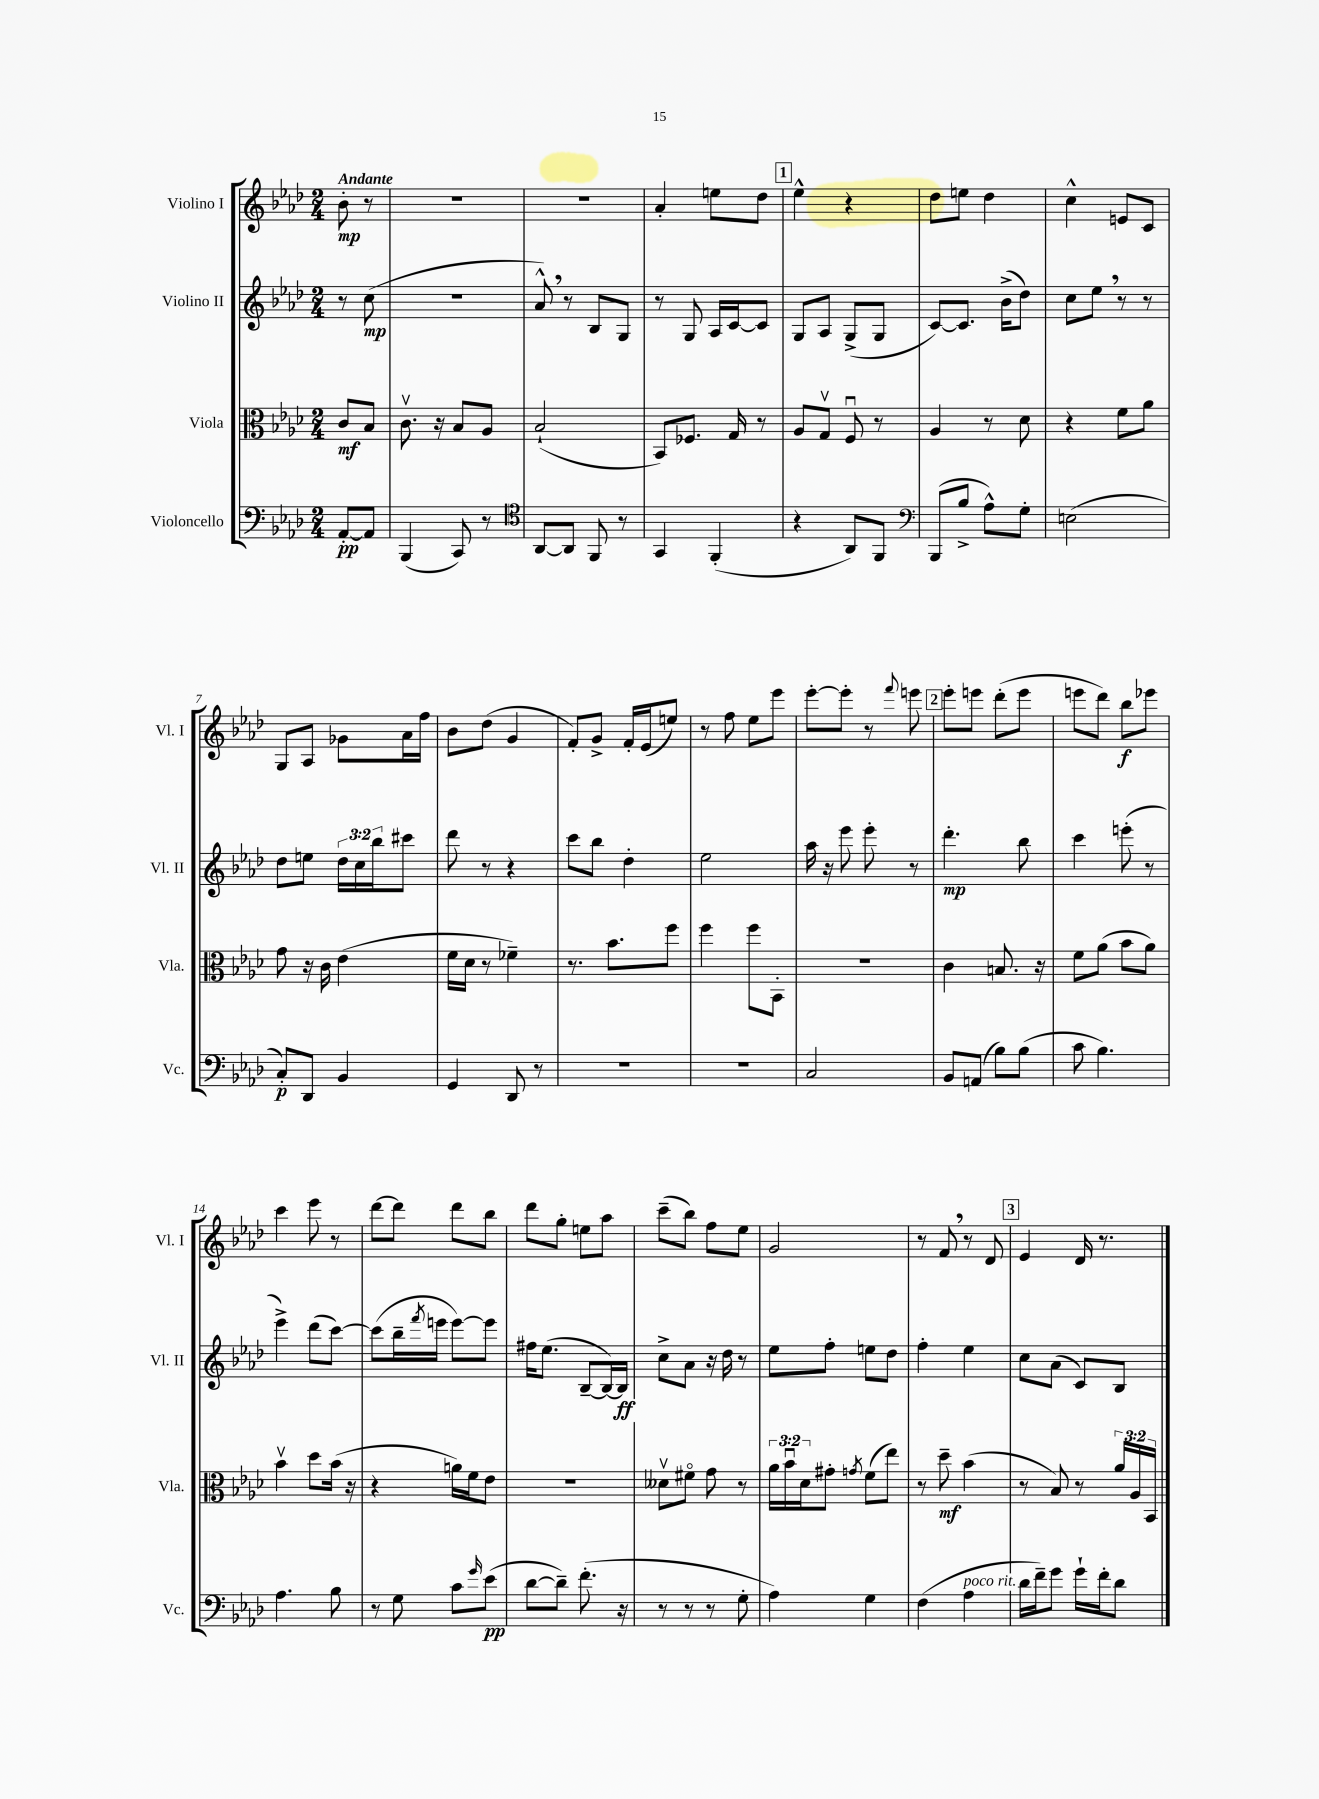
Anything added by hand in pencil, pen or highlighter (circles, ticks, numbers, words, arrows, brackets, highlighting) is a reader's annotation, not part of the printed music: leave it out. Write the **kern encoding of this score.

**kern	**dynam	**kern	**dynam	**kern	**dynam	**kern	**dynam
*part4	*part4	*part3	*part3	*part2	*part2	*part1	*part1
*staff4	*staff4	*staff3	*staff3	*staff2	*staff2	*staff1	*staff1
*I"Violoncello	*	*I"Viola	*	*I"Violino II	*	*I"Violino I	*
*I'Vc.	*	*I'Vla.	*	*I'Vl. II	*	*I'Vl. I	*
*clefF4	*	*clefC3	*	*clefG2	*	*clefG2	*
*k[b-e-a-d-]	*	*k[b-e-a-d-]	*	*k[b-e-a-d-]	*	*k[b-e-a-d-]	*
*M2/4	*	*M2/4	*	*M2/4	*	*M2/4	*
=	=	=	=	=	=	=	=
!	!	!	!	!	!	!LO:TX:a:B:t=Andante	!
[8AA-'/L	pp	8c/L	mf	8r	.	8b-'\	mp
8AA-/J]	.	8B-/J	.	(8cc\	mp	8r	.
=1	=1	=1	=1	=1	=1	=1	=1
(4BBB-/	.	8.cv\	.	2r	.	2r	.
.	.	16r	.	.	.	.	.
8CC/)	.	8B-/L	.	.	.	.	.
8r	.	8A-/J	.	.	.	.	.
=2	=2	=2	=2	=2	=2	=2	=2
*clefC4	*	*	*	*	*	*	*
[8AA-/L	.	(2B-`/	.	8a-^^,/)	.	2r	.
8AA-/J]	.	.	.	8r	.	.	.
8FF/	.	.	.	8B-/L	.	.	.
8r	.	.	.	8G/J	.	.	.
=3	=3	=3	=3	=3	=3	=3	=3
4GG/	.	8BB-/L)	.	8r	.	4a-'/	.
.	.	8.F-X/J	.	8G/	.	.	.
(4FF'/	.	.	.	16A-/LL	.	8een\L	.
.	.	16G/	.	[16c/J	.	.	.
.	.	8r	.	8c/J]	.	8dd-\J	.
!!LO:REH:place=s1:t=1
=4	=4	=4	=4	=4	=4	=4	=4
4r	.	8A-/L	.	8G/L	.	4ee-^^\	.
.	.	8Gv/J	.	8A-/J	.	.	.
8AA-/L)	.	8Fu/	.	(8G^/L	.	4r	.
8FF/J	.	8r	.	8G/J	.	.	.
=5	=5	=5	=5	=5	=5	=5	=5
*clefF4	*	*	*	*	*	*	*
(8BBB-/L	.	4A-/	.	[8c/L)	.	8dd-\L	.
8B-^/J	.	.	.	8.c/J]	.	8een\J	.
8A-^^\L)	.	8r	.	.	.	4dd-\	.
.	.	.	.	(16b-^\KL	.	.	.
8G'\J	.	8d-\	.	8dd-\J)	.	.	.
=6	=6	=6	=6	=6	=6	=6	=6
(2En\	.	4r	.	8cc\L	.	4cc^^\	.
.	.	.	.	8ee-,\J	.	.	.
.	.	8f\L	.	8r	.	8en/L	.
.	.	8a-\J	.	8r	.	8c/J	.
!!LO:LB:g=z
=7	=7	=7	=7	=7	=7	=7	=7
8C'/L)	p	8g\	.	8dd-\L	.	8G/L	.
8DD-/J	.	16r	.	8een\J	.	8A-/J	.
.	.	16c\	.	.	.	.	.
4BB-/	.	(4e-\	.	24dd-\LL	.	8g-X\L	.
.	.	.	.	24cc\	.	.	.
.	.	.	.	24bb-\J	.	.	.
.	.	.	.	8ccc#X\J	.	16a-\L	.
.	.	.	.	.	.	16ff\JJ	.
=8	=8	=8	=8	=8	=8	=8	=8
4GG/	.	16f\LL	.	8ddd-\	.	8b-\L	.
.	.	16d-\JJ	.	.	.	.	.
.	.	8r	.	8r	.	(8dd-\J	.
8DD-/	.	4f-X~\)	.	4r	.	4g/	.
8r	.	.	.	.	.	.	.
=9	=9	=9	=9	=9	=9	=9	=9
2r	.	8.r	.	8ccc\L	.	8f'/L)	.
.	.	.	.	8bb-\J	.	8g^/J	.
.	.	8.b-\L	.	.	.	.	.
.	.	.	.	4dd-'\	.	16f'/LL	.
.	.	.	.	.	.	(16e-/J	.
.	.	8ff\J	.	.	.	8een/J)	.
=10	=10	=10	=10	=10	=10	=10	=10
2r	.	4ff\	.	2ee-\	.	8r	.
.	.	.	.	.	.	8ff\	.
.	.	8ff\L	.	.	.	8ee-\L	.
.	.	8BB-'\J	.	.	.	8eee-\J	.
=11	=11	=11	=11	=11	=11	=11	=11
2C/	.	2r	.	16aa-\	.	[8eee-'\L	.
.	.	.	.	16r	.	.	.
.	.	.	.	8eee-\	.	8eee-'\J]	.
.	.	.	.	8eee-'\	.	8r	.
.	.	.	.	.	.	8qqfff/	.
.	.	.	.	8r	.	8eeen\	.
!!LO:REH:place=s1:t=2
=12	=12	=12	=12	=12	=12	=12	=12
8BB-/L	.	4c\	.	4.ddd-'\	mp	8eee-'\L	.
(8AAn/J	.	.	.	.	.	8eeen\J	.
8B-\L)	.	8.Bn/	.	.	.	(8ddd-'\L	.
(8B-\J	.	.	.	8bb-\	.	8eee\J	.
.	.	16r	.	.	.	.	.
=13	=13	=13	=13	=13	=13	=13	=13
8c\	.	8f\L	.	4ccc\	.	8eeen\L	.
4.B-\)	.	(8a-\J	.	.	.	8ddd-\J)	.
.	.	8b-\L	.	(8eeen'\	.	8bb-\L	f
.	.	8a-\J)	.	8r	.	8eee-X\J	.
!!LO:LB:g=z
=14	=14	=14	=14	=14	=14	=14	=14
4.A-\	.	4b-v\	.	4eee-^\)	.	4ccc\	.
.	.	8dd-\L	.	(8ddd-\L	.	8eee-\	.
8B-\	.	(16b-\Jk	.	[8ccc\J)	.	8r	.
.	.	16r	.	.	.	.	.
=15	=15	=15	=15	=15	=15	=15	=15
8r	.	4r	.	(8ccc\L]	.	[8ddd-\L	.
8G\	.	.	.	16bb-~\L	.	8ddd-\J]	.
.	.	.	.	8qfff/	.	.	.
.	.	.	.	16eeen\JJ	.	.	.
8c\L	.	16an\LL)	.	[8eee\L)	.	8ddd-\L	.
.	.	16f\J	.	.	.	.	.
16qqg/	.	.	.	.	.	.	.
(8e-\J	pp	8e-\J	.	8eee\J]	.	8bb-\J	.
=16	=16	=16	=16	=16	=16	=16	=16
[8d-\L	.	2r	.	16ff#X\KL	.	8ddd-\L	.
.	.	.	.	(8.ee-\J	.	.	.
8d-~\J])	.	.	.	.	.	8gg'\J	.
(8.f'\	.	.	.	[8B-~/L	.	8een\L	.
.	.	.	.	16B-/L_)	.	8aa-\J	.
16r	.	.	.	16B-/JJ]	ff	.	.
=17	=17	=17	=17	=17	=17	=17	=17
8r	.	8d--Xv\L	.	8cc^\L	.	(8ccc~\L	.
8r	.	8f#X\J	.	8a-\J	.	8bb-\J)	.
8r	.	8g\	.	16r	.	8ff\L	.
.	.	.	.	16dd-\	.	.	.
8G'\	.	8r	.	8r	.	8ee-\J	.
=18	=18	=18	=18	=18	=18	=18	=18
4A-\)	.	24a-\LL	.	8ee-\L	.	2g/	.
.	.	24b-u\	.	.	.	.	.
.	.	24d-\J	.	.	.	.	.
.	.	8g#X'\J	.	8ff'\J	.	.	.
.	.	8qgn/	.	.	.	.	.
4G\	.	(8f\L	.	8een\L	.	.	.
.	.	8ee-\J)	.	8dd-\J	.	.	.
=19	=19	=19	=19	=19	=19	=19	=19
(4F\	.	8r	.	4ff'\	.	8r	.
.	.	8dd-~\	mf	.	.	8f,/	.
!LO:TX:a:i:t=poco rit.	!	!	!	!	!	!	!
4A-\	.	(4b-\	.	4ee-\	.	8r	.
.	.	.	.	.	.	8d-/	.
!!LO:REH:place=s1:t=3
=20	=20	=20	=20	=20	=20	=20	=20
16d-\LL	.	8r	.	8cc\L	.	4e-/	.
16f~\J)	.	.	.	.	.	.	.
8g\J	.	8B-/)	.	(8a-\J	.	.	.
16g`\LL	.	8r	.	8c/L)	.	16d-/	.
16f'\J	.	.	.	.	.	8.r	.
8d-\J	.	24a-/LL	.	8B-/J	.	.	.
.	.	24A-/	.	.	.	.	.
.	.	24BB-/JJ	.	.	.	.	.
==	==	==	==	==	==	==	==
*-	*-	*-	*-	*-	*-	*-	*-
